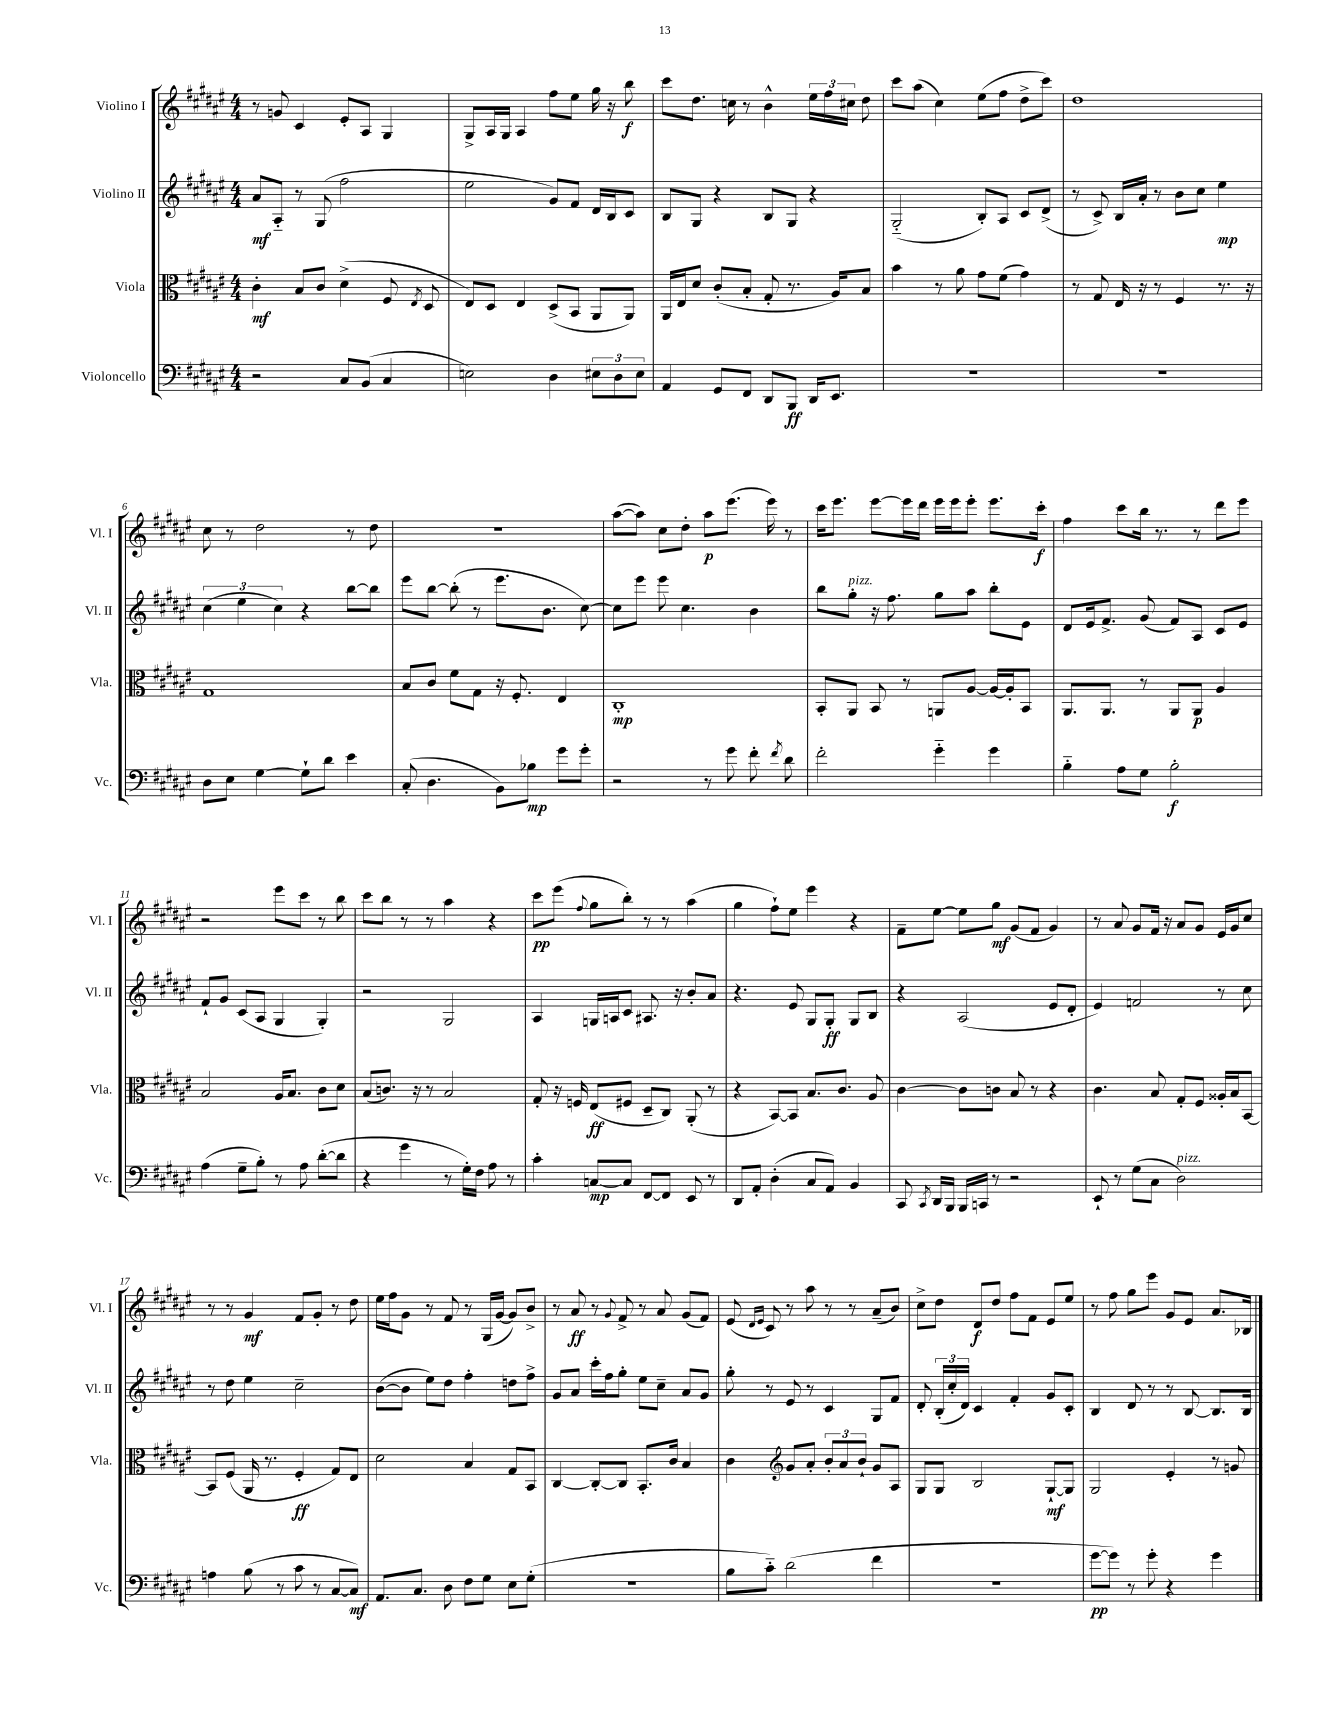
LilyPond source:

<<
\new StaffGroup <<
\new Staff = "s0" \with { instrumentName = "Violino I" shortInstrumentName = "Vl. I" } {
    \clef treble \key fis \major \numericTimeSignature \time 4/4
    \autoBeamOff r8 g'8 cis'4 eis'8[-. ais8] gis4 |
    gis8[-> ais16 gis16] ais4 fis''8[ eis''8] gis''16 r16 b''8\f |
    cis'''8[ dis''8.] c''16 r8 b'4-^ \tuplet 3/2 { eis''16[ fis''16 cis''16] } dis''8 |
    cis'''8[ ais''8]( cis''4) eis''8[( fis''8] dis''8[-> cis'''8]) |
    dis''1 |
    cis''8 r8 dis''2 r8 dis''8 |
    r1 |
    ais''8[~( ais''8]) cis''8[ dis''8]-. ais''8[\p eis'''8.]( eis'''16) r8 |
    cis'''16[ eis'''8.] eis'''8[~ eis'''16 dis'''16] eis'''16[ eis'''16 eis'''8]-. eis'''8.[ cis'''16]-.\f |
    fis''4 cis'''8[ b''16] r8. r8 dis'''8[ eis'''8] |
    r2 eis'''8[ cis'''8] r8 b''8 |
    cis'''8[ b''8] r8 r8 ais''4 r4 |
    cis'''8[\pp eis'''8]( \appoggiatura { fis''8 } gis''8[ b''8]-.) r8 r8 ais''4( |
    gis''4 fis''8[-!) eis''8] eis'''4 r4 |
    fis'8[-- eis''8]~ eis''8[ gis''8]\mf gis'8[( fis'8] gis'4) |
    r8 ais'8 gis'8[ fis'16] r16 ais'8[ gis'8] eis'16[ gis'16 cis''8] |
    r8 r8 gis'4\mf fis'8[ gis'8]-. r8 dis''8 |
    eis''16[ fis''16 gis'8] r8 fis'8 r8 gis16[( gis'16]~ gis'8[) b'8]-> |
    r8 ais'8\ff r8 \appoggiatura { gis'8 } fis'8-> r8 ais'8 gis'8[( fis'8]) |
    eis'8( \grace { dis'16[ eis'16] } cis'8) r8 ais''8 r8 r8 ais'8[--( b'8]) |
    cis''8[-> dis''8] dis'8[\f dis''8] fis''8[ fis'8] eis'8[ eis''8] |
    r8 fis''8 gis''8[ eis'''8] gis'8[ eis'8] ais'8.[ bes16] \bar "|." |
}
\new Staff = "s1" \with { instrumentName = "Violino II" shortInstrumentName = "Vl. II" } {
    \clef treble \key fis \major \numericTimeSignature \time 4/4
    \autoBeamOff ais'8[\mf ais8]-_ r8 gis8( fis''2 |
    eis''2 gis'8[) fis'8] dis'16[ b16 cis'8] |
    b8[ gis8] r4 b8[ gis8] r4 |
    gis2-_( b8[-.) ais8] cis'8[ dis'8]->( |
    r8 cis'8->) b16[ ais'16]-. r8 b'8[ cis''8] eis''4\mp |
    \tuplet 3/2 { cis''4( eis''4 cis''4) } r4 b''8[~ b''8] |
    eis'''8[ b''8]~ b''8-.( r8 eis'''8.[ b'8.] cis''8~) |
    cis''8[ eis'''8] eis'''8 cis''4. b'4 |
    b''8[ gis''8]-.^\markup { \italic "pizz." } r16 fis''8. gis''8[ ais''8] b''8[-. eis'8] |
    dis'8[ eis'16 fis'8.]-> gis'8( fis'8[) ais8] cis'8[ eis'8] |
    fis'8[-! gis'8] cis'8[( ais8] gis4 gis4-.) |
    r2 gis2 |
    ais4 g16[ a16 cis'8] ais8. r16 b'8[-. ais'8] |
    r4. eis'8 gis8[ gis8]-.\ff gis8[ b8] |
    r4 ais2( eis'8[ dis'8]-. |
    eis'4) f'2 r8 cis''8 |
    r8 dis''8 eis''4 cis''2-- |
    b'8[~( b'8] eis''8[) dis''8] fis''4-. d''8[ fis''8]-> |
    gis'8[ ais'8] cis'''16[-. fis''16 gis''8]-. eis''8[ cis''8]-- ais'8[ gis'8] |
    gis''8-. r8 eis'8 r8 cis'4 gis8[ fis'8] |
    dis'8-. \tuplet 3/2 { b16[-.( cis''16-. dis'16]) } cis'4 fis'4-. gis'8[ cis'8]-. |
    b4 dis'8 r8 r8 b8~ b8.[ b16] \bar "|." |
}
\new Staff = "s2" \with { instrumentName = "Viola" shortInstrumentName = "Vla." } {
    \clef alto \key fis \major \numericTimeSignature \time 4/4
    \autoBeamOff cis'4-.\mf b8[ cis'8] dis'4->( fis8 \acciaccatura { eis8 } dis8 |
    eis8[) dis8] eis4 dis8[->( b,8] ais,8[ ais,8]) |
    ais,16[ eis16 dis'8] cis'8[-.( b8]-. gis8-. r8. ais16[) b8] |
    b'4 r8 ais'8 gis'8[ fis'8]( gis'4) |
    r8 gis8 eis16 r16 r8 fis4 r8. r16 |
    gis1 |
    b8[ cis'8] fis'8[ gis8] r16 fis8.-. eis4 |
    cis1-.\mp |
    b,8[-. ais,8] b,8 r8 a,8[ ais8]~ ais16[~ ais16-. b,8] |
    ais,8.[ ais,8.] r8 ais,8[ ais,8]\p ais4 |
    b2 ais16[ b8.] cis'8[ dis'8] |
    b8[( c'8.]) r16 r8 b2 |
    gis8-. r16 f16 eis8[\ff( fis8] dis8[-- cis8]) ais,8-.( r8 |
    r4 b,8[~) b,8] b8.[ cis'8.] ais8 |
    cis'4~ cis'8[ c'8] b8 r8 r4 |
    cis'4. b8 gis8[-. fis8] aisis16[-. b16 b,8]~ |
    b,8[ fis8]( ais,16 r8. fis4-.\ff gis8[) eis8] |
    dis'2 b4 gis8[ b,8] |
    cis4~ cis8[~-. cis8] b,8.[-. cis'16] b4 |
    cis'4 \clef treble gis'8[ ais'8]-. \tuplet 3/2 { b'8[-. ais'8 b'8]-! } gis'8[ ais8] |
    gis8[ gis8] b2 gis8[~-!\mf gis8] |
    gis2 eis'4-. r8 g'8 \bar "|." |
}
\new Staff = "s3" \with { instrumentName = "Violoncello" shortInstrumentName = "Vc." } {
    \clef bass \key fis \major \numericTimeSignature \time 4/4
    \autoBeamOff r2 cis8[ b,8]( cis4 |
    e2) dis4 \tuplet 3/2 { eis8[ dis8 eis8] } |
    ais,4 gis,8[ fis,8] dis,8[ b,,8]\ff dis,16[ eis,8.] |
    R1 |
    R1 |
    dis8[ eis8] gis4~ gis8[-! dis'8] eis'4 |
    cis8-.( dis4. b,8[) bes8]\mp gis'8[ gis'8]-. |
    r2 r8 gis'8 fis'8-. \acciaccatura { fis'8 } dis'8 |
    fis'2-. gis'4-_ gis'4 |
    b4-_ ais8[ gis8] b2-.\f |
    ais4( gis8[-- b8]-.) r8 ais8 dis'8[~-.( dis'8] |
    r4 gis'4 r8 gis16[-.) fis16] ais8 r8 |
    cis'4-. c8[~\mp c8] fis,8[~ fis,8] eis,8 r8 |
    dis,8[ ais,8]-. dis4-.( cis8[ ais,8]) b,4 |
    cis,8 \acciaccatura { cis,8 } dis,16[ b,,16] b,,16[ c,16] r8 r2 |
    eis,8-! r8 gis8[( cis8] dis2^\markup { \italic "pizz." }) |
    a4 b8( r8 cis'8 r8 cis8[~ cis8]\mf) |
    ais,8.[ cis8.] dis8 fis8[ gis8] eis8[ gis8]-.( |
    R1 |
    b8[ cis'8]-_) dis'2( fis'4 |
    r1 |
    gis'8[~\pp gis'8]) r8 gis'8-. r4 gis'4 \bar "|." |
}
>>
>>
